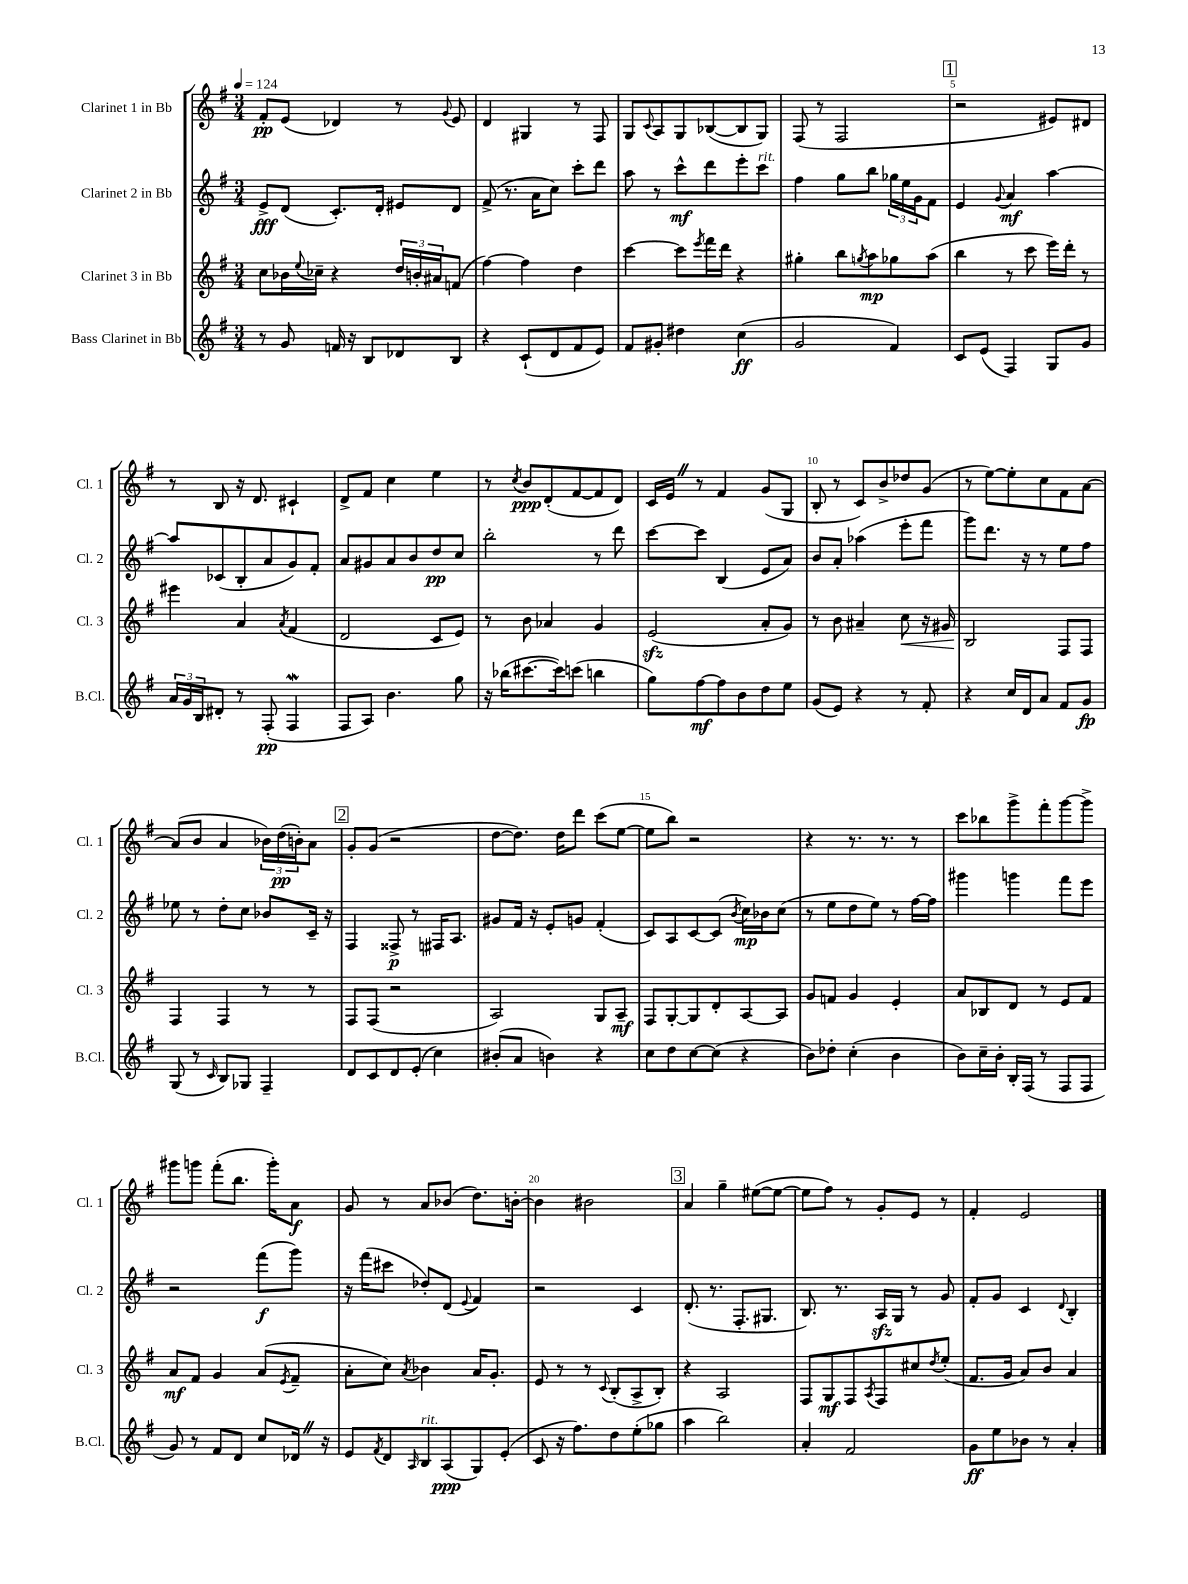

**kern	**dynam	**kern	**dynam	**kern	**dynam	**kern	**dynam
*part4	*part4	*part3	*part3	*part2	*part2	*part1	*part1
*staff4	*staff4	*staff3	*staff3	*staff2	*staff2	*staff1	*staff1
*I"Bass Clarinet in Bb	*	*I"Clarinet 3 in Bb	*	*I"Clarinet 2 in Bb	*	*I"Clarinet 1 in Bb	*
*I'B.Cl.	*	*I'Cl. 3	*	*I'Cl. 2	*	*I'Cl. 1	*
*clefG2	*	*clefG2	*	*clefG2	*	*clefG2	*
*k[f#]	*	*k[f#]	*	*k[f#]	*	*k[f#]	*
*M3/4	*	*M3/4	*	*M3/4	*	*M3/4	*
*MM124	*	*MM124	*	*MM124	*	*MM124	*
=1	=1	=1	=1	=1	=1	=1	=1
8r	.	8cc\L	.	8e^/L	fff	8f#'/L	pp
8g/	.	16b-X\L	.	(8d/J	.	(8e/J	.
.	.	8qqee/	.	.	.	.	.
.	.	16cc-X~\JJ	.	.	.	.	.
16fn/	.	4r	.	8.c'/L)	.	4d-X/)	.
16r	.	.	.	.	.	.	.
8B/L	.	.	.	.	.	.	.
.	.	.	.	16d'/Jk	.	.	.
8d-X/	.	24dd/LL	.	8e#X/L	.	8r	.
.	.	24bn'/	.	.	.	.	.
.	.	24a#X/J	.	.	.	.	.
.	.	.	.	.	.	8qqg/	.
8B/J	.	(8fn/J	.	8d/J	.	8e/	.
=2	=2	=2	=2	=2	=2	=2	=2
4r	.	[4ff#\)	.	(8f#^/	.	4d/	.
.	.	.	.	8.r	.	.	.
(8c`/L	.	4ff#\]	.	.	.	4G#X/	.
.	.	.	.	16a\KL	.	.	.
8d/	.	.	.	8cc\J)	.	.	.
8f#/	.	4dd\	.	8ccc'\L	.	8r	.
8e/J)	.	.	.	8ddd\J	.	8F#/	.
=3	=3	=3	=3	=3	=3	=3	=3
8f#/L	.	[4ccc\	.	8aa\	.	8G/L	.
.	.	.	.	.	.	8qqc/	.
8g#X'/J	.	.	.	8r	.	8A/	.
4dd#X\	.	8ccc\L]	.	8ccc^^\L	mf	8G/	.
.	.	8qeee/	.	.	.	.	.
.	.	16fff#\L	.	8ddd\	.	([8B-X/	.
.	.	16ddd\JJ	.	.	.	.	.
(4cc\	ff	4r	.	8eee'\	.	8B-/]	.
!	!	!	!	!LO:TX:a:i:t=rit.	!	!	!
.	.	.	.	8ccc\J	.	8G/J)	.
=4	=4	=4	=4	=4	=4	=4	=4
2g/	.	4gg#X'\	.	4ff#\	.	(8F#/	.
.	.	.	.	.	.	8r	.
.	.	8bb\L	.	8gg\L	.	2F#/	.
.	.	8qggn/	.	.	.	.	.
.	.	8aa\	mp	8bb\J	.	.	.
4f#/)	.	8gg-X\	.	24gg-X\LL	.	.	.
.	.	.	.	24ee\	.	.	.
.	.	.	.	24g\J	.	.	.
.	.	(8aa\J	.	8f#\J	.	.	.
!!LO:REH:place=s1:t=1
=5	=5	=5	=5	=5	=5	=5	=5
8c/L	.	4bb\	.	4e/	.	2r	.
(8e/J	.	.	.	.	.	.	.
.	.	.	.	8qqg/	.	.	.
4F#/)	.	8r	.	4a/	mf	.	.
.	.	8ccc\	.	.	.	.	.
8G/L	.	16eee\LL)	.	[4aa\	.	8e#X/L)	.
.	.	16ddd'\JJ	.	.	.	.	.
8g/J	.	8r	.	.	.	8d#X/J	.
!!LO:LB:g=z
=6	=6	=6	=6	=6	=6	=6	=6
24a/LL	.	4eee#X\	.	8aa/L]	.	8r	.
24g/	.	.	.	.	.	.	.
24B/J	.	.	.	.	.	.	.
8d#X'/J	.	.	.	(8c-X/	.	8B/	.
8r	.	4a/	.	8B'/	.	16r	.
.	.	.	.	.	.	8.d/	.
(8F#'/	pp	.	.	8a/	.	.	.
.	.	8qa/	.	.	.	.	.
4F#W/	.	(4f#/	.	8g/)	.	4c#X`/	.
.	.	.	.	8f#'/J	.	.	.
=7	=7	=7	=7	=7	=7	=7	=7
8F#/L	.	2d/	.	8a/L	.	8d^/L	.
8A/J)	.	.	.	8g#X/	.	8f#/J	.
4.b\	.	.	.	8a/	.	4cc\	.
.	.	.	.	8b/	.	.	.
.	.	8c/L	.	8dd/	pp	4ee\	.
8gg\	.	8e/J)	.	8cc/J	.	.	.
=8	=8	=8	=8	=8	=8	=8	=8
16r	.	8r	.	2bb'\	.	8r	.
(16bb-X\KL	.	.	.	.	.	.	.
.	.	.	.	.	.	8qcc/	.
[8.ccc#X\	.	8b\	.	.	.	8b/L	ppp
.	.	4a-X/	.	.	.	(8d'/	.
16ccc#\k])	.	.	.	.	.	.	.
(8cccn\J	.	.	.	.	.	[8f#/	.
4bbn\	.	4g/	.	8r	.	8f#/]	.
.	.	.	.	8ddd\	.	8d/J)	.
=9	=9	=9	=9	=9	=9	=9	=9
8gg\L)	.	(2ezz/	.	[8ccc\L	.	16c/LL	.
.	.	.	.	.	.	16eZ/JJ	.
[8ff#\	mf	.	.	8ccc\J]	.	8r	.
8ff#\]	.	.	.	(4B/	.	4f#/	.
8b\	.	.	.	.	.	.	.
8dd\	.	8a'/L	.	8e/L	.	(8g/L	.
8ee\J	.	8g/J)	.	8a/J)	.	8G/J	.
=10	=10	=10	=10	=10	=10	=10	=10
(8g/L	.	8r	.	8b/L	.	8B'/	.
8e/J)	.	8b\	.	8a'/J	.	8r	.
4r	.	4a#X~/	.	(4aa-X\	.	8c/L)	.
.	.	.	.	.	.	8b^/	.
!	!	!	!LO:HP:b	!	!	!	!
8r	.	8cc\	<	8eee'\L	.	8dd-X/	.
8f#'/	.	16r	.	8fff#\J	.	(8g/J	.
.	.	16g#X/	.	.	.	.	.
=11	=11	=11	=11	=11	=11	=11	=11
4r	.	2B/	.	8ggg\L)	.	8r	.
.	.	.	.	8.ddd\J	.	[8ee\L)	.
16cc/LL	.	.	.	.	.	8ee'\]	.
16d/J	.	.	.	16r	.	.	.
8a/J	.	.	.	8r	.	8cc\	.
8f#/L	.	8F#/L	[	8ee\L	.	8f#\	.
8g/J	fp	8F#/J	.	8ff#\J	.	[8a\J	.
!!LO:LB:g=z
=12	=12	=12	=12	=12	=12	=12	=12
(8G/	.	4F#/	.	8ee-X\	.	(8a/L]	.
8r	.	.	.	8r	.	8b/J	.
16qqc/	.	.	.	.	.	.	.
8B/L)	.	4F#/	.	8dd'\L	.	4a/	.
8G-X/J	.	.	.	8cc\J	.	.	.
4F#~/	.	8r	.	8b-X/L	.	24b-X\LL)	.
.	.	.	.	.	.	(24dd\	pp
.	.	.	.	.	.	24bn'\J)	.
.	.	8r	.	16c~/Jk	.	8a\J	.
.	.	.	.	16r	.	.	.
!!LO:REH:place=s1:t=2
=13	=13	=13	=13	=13	=13	=13	=13
8d/L	.	8F#/L	.	4F#/	.	8g'/L	.
8c/	.	(8F#/J	.	.	.	(8g/J	.
8d/	.	2r	.	8F##X^/	p	2r	.
(8e'/J	.	.	.	8r	.	.	.
4cc\)	.	.	.	16F#X/KL	.	.	.
.	.	.	.	8.A/J	.	.	.
=14	=14	=14	=14	=14	=14	=14	=14
(8b#X'/L	.	2A/)	.	8g#X/L	.	[8dd\L	.
8a/J	.	.	.	16f#/Jk	.	8.dd\J])	.
.	.	.	.	16r	.	.	.
4bn\)	.	.	.	8e'/L	.	.	.
.	.	.	.	.	.	16dd\KL	.
.	.	.	.	8gn/J	.	8ddd\J	.
4r	.	8G/L	.	(4f#'/	.	(8ccc\L	.
.	.	8A~/J	mf	.	.	[8ee\J	.
=15	=15	=15	=15	=15	=15	=15	=15
8cc\L	.	8F#/L	.	8c/L)	.	8ee\L]	.
8dd\	.	[8G'/	.	8A/	.	8bb\J)	.
[8cc\	.	8G/]	.	[8c/	.	2r	.
(8cc\J]	.	8d'/	.	(8c/J]	.	.	.
.	.	.	.	8qb/	.	.	.
4r	.	[8A/	.	16cc\LL)	mp	.	.
.	.	.	.	16b-X\J	.	.	.
.	.	8A/J]	.	(8cc\J	.	.	.
=16	=16	=16	=16	=16	=16	=16	=16
8b\L)	.	8g/L	.	8r	.	4r	.
8dd-X'\J	.	8fn/J	.	8ee\L	.	.	.
(4cc'\	.	4g/	.	8dd\	.	8.r	.
.	.	.	.	8ee\J)	.	.	.
.	.	.	.	.	.	8.r	.
4b\	.	4e'/	.	8r	.	.	.
.	.	.	.	[16ff#\LL	.	8r	.
.	.	.	.	16ff#\JJ]	.	.	.
=17	=17	=17	=17	=17	=17	=17	=17
8b\L)	.	8a/L	.	4ggg#X\	.	8ccc\L	.
16cc~\L	.	8B-X/	.	.	.	8bb-X\	.
16b'\JJ	.	.	.	.	.	.	.
16B'/LL	.	8d/J	.	4gggn\	.	8ggg^\	.
(16F#/JJ	.	.	.	.	.	.	.
8r	.	8r	.	.	.	8fff#'\	.
8F#/L	.	8e/L	.	8fff#\L	.	[8ggg\	.
8F#/J	.	8f#/J	.	8eee\J	.	8ggg^\J]	.
!!LO:LB:g=z
=18	=18	=18	=18	=18	=18	=18	=18
8g/)	.	8a/L	mf	2r	.	8ggg#X\L	.
8r	.	8f#/J	.	.	.	8gggn\J	.
8f#/L	.	4g/	.	.	.	(8fff#'\L	.
8d/J	.	.	.	.	.	8.bb\J	.
8cc/L	.	(8a/L	.	(8fff#\L	f	.	.
.	.	.	.	.	.	16ggg'\KL)	.
.	.	8qe/	.	.	.	.	.
16d-XZ/Jk	.	8f#~/J	.	8ggg\J)	.	8a\J	f
16r	.	.	.	.	.	.	.
=19	=19	=19	=19	=19	=19	=19	=19
8e/L	.	8a'\L	.	16r	.	8g/	.
.	.	.	.	(16fff#\KL	.	.	.
8qf#/	.	.	.	.	.	.	.
8d/	.	8cc\J)	.	8ccc#X\J	.	8r	.
16qqA/	.	8qa/	.	.	.	.	.
!LO:TX:a:i:t=rit.	!	!	!	!	!	!	!
8B/	.	4b-X\	.	8dd-X'/L)	.	8a/L	.
(8A/	ppp	.	.	(8d/J	.	(8b-X/J	.
.	.	.	.	8qqe/	.	.	.
8G/)	.	16a/KL	.	4f#/)	.	8.dd\L)	.
.	.	8.g'/J	.	.	.	.	.
(8e'/J	.	.	.	.	.	.	.
.	.	.	.	.	.	[16bn'\Jk	.
=20	=20	=20	=20	=20	=20	=20	=20
8c/	.	8e/	.	2r	.	4b\]	.
16r	.	8r	.	.	.	.	.
8.ff#\L)	.	.	.	.	.	.	.
.	.	8r	.	.	.	2b#X\	.
.	.	8qqc/	.	.	.	.	.
8dd\	.	(8B'/L	.	.	.	.	.
(8ee'\	.	8A^/	.	4c/	.	.	.
8gg-X\J	.	8B'/J)	.	.	.	.	.
!!LO:REH:place=s1:t=3
=21	=21	=21	=21	=21	=21	=21	=21
4aa\	.	4r	.	(8.d'/	.	4a/	.
.	.	.	.	8.r	.	.	.
2bb\)	.	2A/	.	.	.	4gg~\	.
.	.	.	.	8.F#'/L	.	.	.
.	.	.	.	.	.	([8ee#X\L	.
.	.	.	.	8.G#X/J	.	.	.
.	.	.	.	.	.	8ee#\J_	.
=22	=22	=22	=22	=22	=22	=22	=22
4a'/	.	8F#/L	.	8.B/)	.	8ee#\L]	.
.	.	8G/	mf	.	.	8ff#\J)	.
.	.	.	.	8.r	.	.	.
2f#/	.	8F#/	.	.	.	8r	.
.	.	8qA/	.	.	.	.	.
.	.	8F#/	.	16Azz/LL	.	8g'/L	.
.	.	.	.	16G/JJ	.	.	.
.	.	8cc#X/	.	8r	.	8e/J	.
.	.	8qdd/	.	.	.	.	.
.	.	(8ee'/J	.	8g/	.	8r	.
=23	=23	=23	=23	=23	=23	=23	=23
8g\L	ff	8.f#/L	.	8f#'/L	.	4f#'/	.
8ee\	.	.	.	8g/J	.	.	.
.	.	16g/Jk	.	.	.	.	.
8b-X\J	.	8a/L)	.	4c/	.	2e/	.
8r	.	8b/J	.	.	.	.	.
.	.	.	.	8qqd/	.	.	.
4a'/	.	4a/	.	4B'/	.	.	.
==	==	==	==	==	==	==	==
*-	*-	*-	*-	*-	*-	*-	*-
